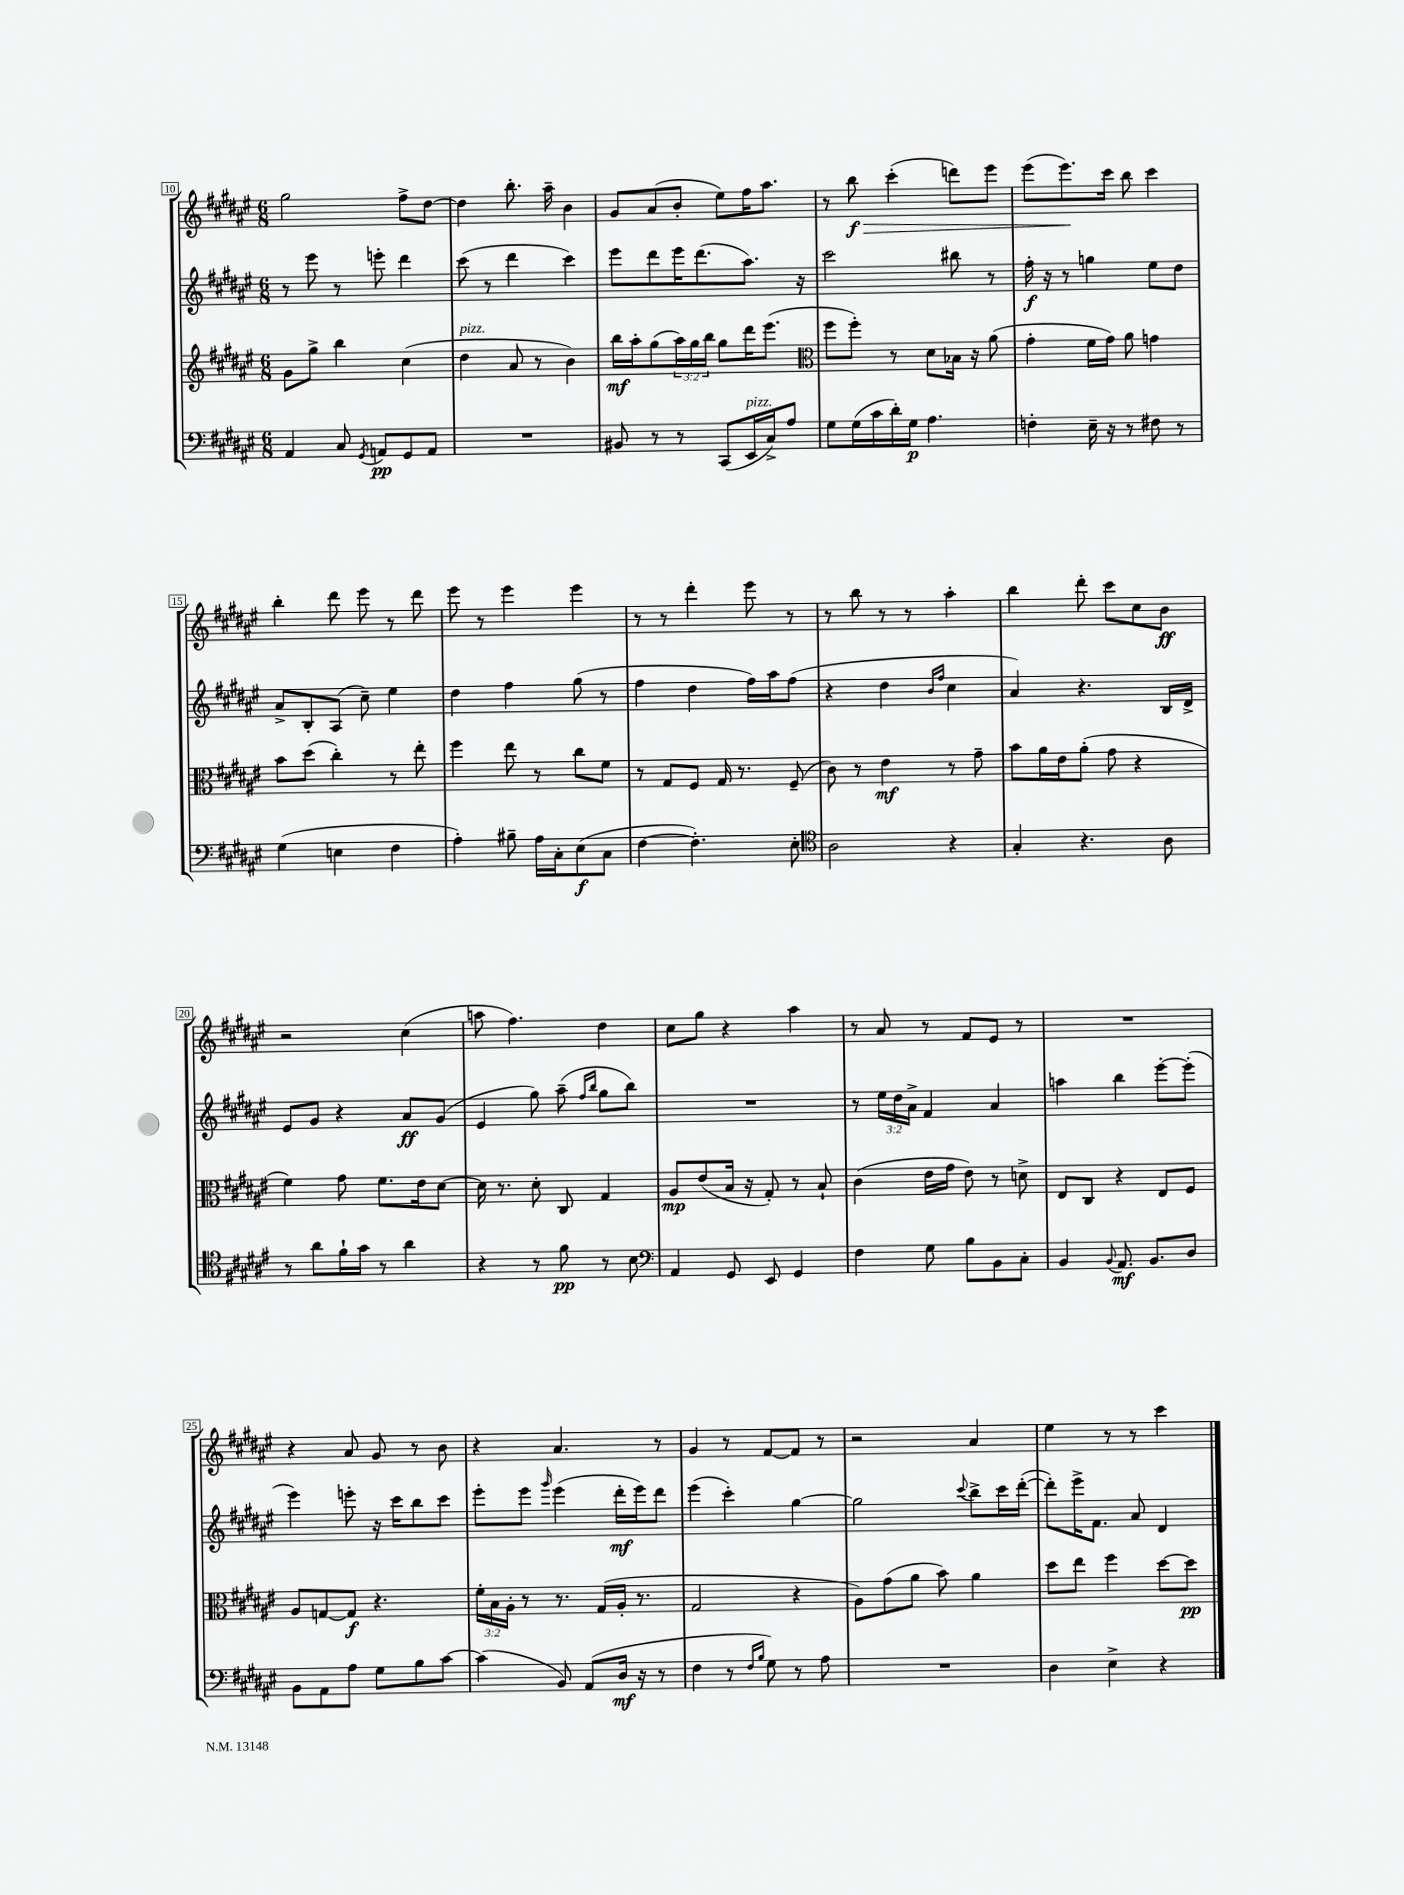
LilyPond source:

<<
\new StaffGroup <<
\new Staff = "s0" {
    \clef treble \key fis \major \numericTimeSignature \time 6/8
    gis''2 fis''8-> dis''8~ |
    dis''4 b''8.-. ais''16-- b'4 |
    gis'8 ais'8( b'8-. eis''8) fis''16 ais''8. |
    r8 b''8\f\> cis'''4-.( d'''8) eis'''8 |
    eis'''8( eis'''8.\!) cis'''16 b''8 cis'''4 |
    b''4-. dis'''8 eis'''8 r8 dis'''8 |
    eis'''8 r8 eis'''4 eis'''4 |
    r8 r8 dis'''4-. eis'''8 r8 |
    r8 b''8 r8 r8 ais''4-. |
    b''4 dis'''8-. cis'''8 cis''8 b'8\ff |
    r2 cis''4( |
    a''8 fis''4.) dis''4 |
    cis''8 gis''8 r4 ais''4 |
    r8 ais'8 r8 fis'8 eis'8 r8 |
    R2. |
    r4 ais'8 gis'8 r8 b'8 |
    r4 ais'4. r8 |
    gis'4 r8 fis'8~ fis'8 r8 |
    r2 ais'4 |
    eis''4 r8 r8 cis'''4 \bar "|." |
}
\new Staff = "s1" {
    \clef treble \key fis \major \numericTimeSignature \time 6/8 \override Staff.TupletNumber.text = #tuplet-number::calc-fraction-text
    r8 eis'''8 r8 e'''8-. dis'''4 |
    cis'''8( r8 dis'''4 cis'''4) |
    eis'''8 dis'''8 eis'''16 dis'''8.( ais''8.) r16 |
    cis'''2 bis''8 r8 |
    fis''16-.\f r16 r8 g''4 eis''8 dis''8 |
    ais'8-> b8-. ais8( cis''8--) eis''4 |
    dis''4 fis''4 gis''8( r8 |
    fis''4 dis''4 fis''16) ais''16 fis''8( |
    r4 dis''4 \grace { b'16 fis''16 } cis''4 |
    ais'4) r4. b16 dis'16-> |
    eis'8 gis'8 r4 ais'8\ff gis'8( |
    eis'4 gis''8) ais''8--( \grace { fis''16 b''16 } gis''8 b''8) |
    R2. |
    r8 \tuplet 3/2 { eis''16 dis''16 ais'16-> } fis'4 ais'4 |
    a''4 b''4 eis'''8~-. eis'''8-.( |
    eis'''4) e'''8-. r16 cis'''16 b''8 cis'''8 |
    eis'''8-. eis'''8 \grace { gis'''16 } eis'''4( dis'''16-.\mf eis'''16) dis'''8 |
    eis'''4( cis'''4-.) gis''4~ |
    gis''2 \appoggiatura { cis'''8 } b''8-> cis'''16 dis'''16~-.( |
    dis'''8-.) eis'''16-> fis'8. ais'8 dis'4 \bar "|." |
}
\new Staff = "s2" {
    \clef treble \key fis \major \numericTimeSignature \time 6/8 \override Staff.TupletNumber.text = #tuplet-number::calc-fraction-text
    gis'8 gis''8-> b''4 cis''4( |
    dis''4^\markup { \italic "pizz." } ais'8 r8 b'4) |
    b''16\mf ais''16-. gis''8( \tuplet 3/2 { ais''16) gis''16 b''16 } gis''8 dis'''16 eis'''8.( |
    \clef alto fis''8 fis''8-.) r8 dis'8 bes16 r16 ais'8( |
    gis'4-. fis'16 gis'16) ais'8 g'4 |
    b'8 dis''8( cis''4-.) r8 eis''8-. |
    fis''4 eis''8 r8 cis''8 fis'8 |
    r8 gis8 fis8 gis16 r8. fis8--( |
    cis'8) r8 eis'4\mf r8 gis'8-- |
    b'8 ais'16 eis'16 ais'8-.( gis'8 r4 |
    fis'4) gis'8 fis'8. eis'16 dis'8~ |
    dis'16 r8. dis'8-. cis8 gis4 |
    ais8\mp eis'8( b16 r16 gis8-.) r8 b8-! |
    cis'4( eis'16 gis'16 eis'8) r8 d'8-> |
    eis8 cis8 r4 eis8 fis8 |
    ais8 g8~ g8\f r4. |
    \tuplet 3/2 { fis'16-. b16 ais16-. } r8 r8. gis16( ais16-. r8. |
    gis2 r4 |
    ais8) gis'8( ais'8 b'8) ais'4 |
    dis''8 eis''8 fis''4 dis''8~ dis''8\pp \bar "|." |
}
\new Staff = "s3" {
    \clef bass \key fis \major \numericTimeSignature \time 6/8
    ais,4 cis8 \acciaccatura { gis,8 } a,8\pp gis,8 a,8 |
    R2. |
    bis,8 r8 r8 cis,8( eis,16^\markup { \italic "pizz." } cis16->) ais8 |
    gis8 gis16( cis'16 dis'16-.) gis16\p ais4. |
    f4-. eis16-- r16 r8 fis8 r8 |
    gis4( e4 fis4 |
    ais4-.) bis8-- ais16 cis16-. eis8\f( cis8 |
    fis4~ fis4.-.) eis8-. |
    \clef tenor ais2 r4 |
    gis4-. r4. ais8 |
    r8 ais'8 fis'16-! gis'16 r8 ais'4 |
    r4 r8 fis'8\pp r8 b8 |
    \clef bass ais,4 gis,8 eis,8 gis,4 |
    fis4 gis8 b8 b,8 cis8-. |
    b,4 \appoggiatura { b,8 } ais,8.\mf b,8. dis8 |
    b,8 ais,8 ais8 gis8 b8 cis'8~ |
    cis'4( b,8) ais,8( dis16\mf r16 r8 |
    fis4 r8 \grace { fis16 b16 } gis8) r8 ais8 |
    R2. |
    dis4 eis4-> r4 \bar "|." |
}
>>
>>
\layout { \context { \Score currentBarNumber = #10 \override BarNumber.stencil = #(make-stencil-boxer 0.1 0.3 ly:text-interface::print) } }
